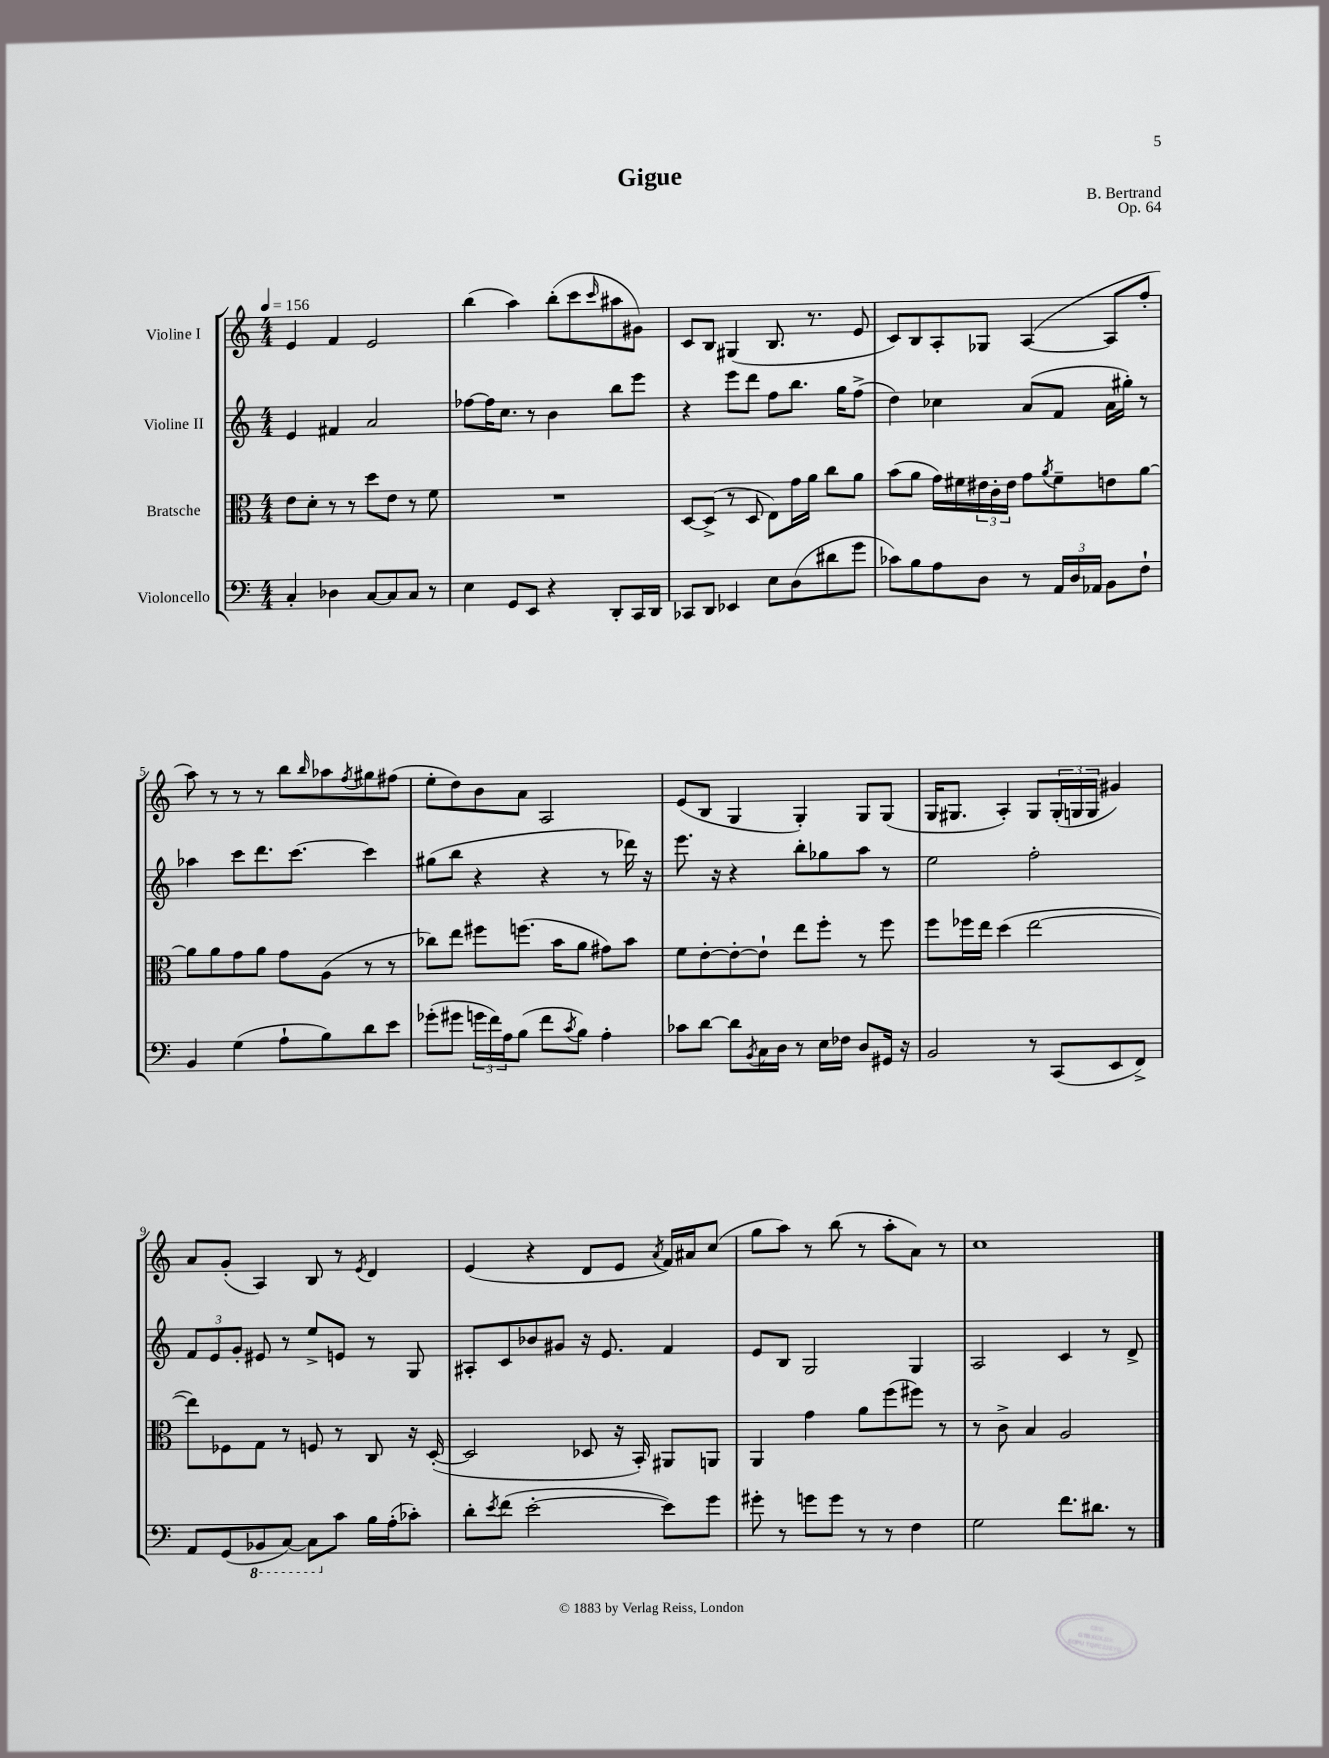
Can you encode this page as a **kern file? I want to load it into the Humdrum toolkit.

**kern	**kern	**kern	**kern
*staff4	*staff3	*staff2	*staff1
*clefF4	*clefC3	*clefG2	*clefG2
*k[]	*k[]	*k[]	*k[]
*M4/4	*M4/4	*M4/4	*M4/4
*MM156	*MM156	*MM156	*MM156
4C'	8e	4e	4e
.	8d'	.	.
4D-	8r	4f#	4f
.	8r	.	.
[8C	8dd	2a	2e
8C]	8e	.	.
8C	8r	.	.
8r	8f	.	.
=	=	=	=
4E	1r	[8ff-	(4bb
.	.	16ff-]	.
.	.	8.cc	.
8GG	.	.	4aa)
8EE	.	8r	.
4r	.	4b	(8bb'
.	.	.	8ccc
.	.	.	16qqccc
8DD'	.	8bb	8aa#
16CC	.	8eee	8g#)
16DD	.	.	.
=	=	=	=
8CC-	[8D	4r	8c
8DD	(8D^]	.	8B
4EE-	8r	8eee	(4G#
.	8D	8ddd	.
8E	8E)	8ff	8.B
(8D	16g	8.bb	.
.	16a	.	8.r
8d#	8cc	.	.
.	.	16gg	.
8g	8a	(8ff^	8e
=	=	=	=
8c-)	(8b	4dd)	8c)
8B	8a	.	8B
8A	16g)	4cc-	8A'
.	16f#	.	.
8D	24e#	.	8G-
.	24c'	.	.
.	24e#	.	.
8r	8g	(8a	([4A
.	8qa	.	.
24AA	8f#~	8f	.
24D	.	.	.
24AA-	.	.	.
8BB	8e	16a	8A]
.	.	16gg#')	.
8F`	[8a	8r	8ff'
=	=	=	=
4BB	8a]	4aa-	8aa)
.	8a	.	8r
(4G	8g	8ccc	8r
.	8a	8.ddd	8r
8A`	8g	.	8bb
.	.	[8.ccc	.
.	.	.	16qqbb
8B)	(8A	.	8aa-
.	.	.	8qff
8d	8r	4ccc]	8gg#
8e	8r	.	(8ff#
=	=	=	=
(8g-'	8cc-)	(8gg#	8ee'
8g#	8ee	8bb	8dd)
24g	8ff#	4r	8b
24f)	.	.	.
24A	.	.	.
(8B	(8.ff	.	8a
8f	.	4r	2A
.	16b	.	.
8qc	.	.	.
8B)	8a	.	.
4A'	8g#)	8r	.
.	8b	16ddd-)	.
.	.	16r	.
=	=	=	=
8c-	8f	8.eee	(8e
[8d	[8e'	.	8B
.	.	16r	.
8d]	8e'_	4r	4G
8qBB	.	.	.
16C	8e`]	.	.
16D	.	.	.
8r	8ee	8bb'	4G')
16E	8ff'	8gg-	.
16F-	.	.	.
8D	8r	8aa	8G
16GG#	8ff	8r	(8G
16r	.	.	.
=	=	=	=
2BB	8ff	2ee	16G
.	.	.	8.G#
.	16ff-	.	.
.	16ee	.	.
.	(4dd	.	4A')
8r	[2ee	2ff'	8G#
(8CC	.	.	(24G#'
.	.	.	24G
.	.	.	24G
8EE	.	.	4g#)
8FF^)	.	.	.
=	=	=	=
8AA	8ee])	12f	8a
.	.	12e	.
(8GG	8F-	.	(8g'
.	.	12g'	.
8BBB-	8G	8e#	4A)
[8CC)	8r	8r	.
8CC]	8F	8ee^	8B
8c	8r	8e	8r
.	.	.	8qe
16B	8C	8r	4d
(16A'	.	.	.
8c-')	16r	8G	.
.	([16D'	.	.
=	=	=	=
8d'	2D]	8A#'	(4e
8qe	.	.	.
(8f	.	8c	.
[2e'	.	8b-	4r
.	.	8g#	.
.	8D-	16r	8d
.	.	8.e	.
.	16r	.	8e
.	16BB')	.	.
.	.	.	8qa
8e])	8AA#	4f	16f)
.	.	.	16a#
8g	8AA	.	(8cc
=	=	=	=
8g#'	4AA	8e	8gg
8r	.	8B	8aa)
8g	4g	2G	8r
8g	.	.	(8bb
8r	8a	.	8r
8r	(8ff	.	8aa'
4F	8ff#)	4G	8a)
.	8r	.	8r
=	=	=	=
2G	8r	2A	1cc
.	8c^	.	.
.	4B	.	.
8.f	2A	4c	.
8.d#	.	.	.
.	.	8r	.
8r	.	8d^	.
==	==	==	==
*-	*-	*-	*-
